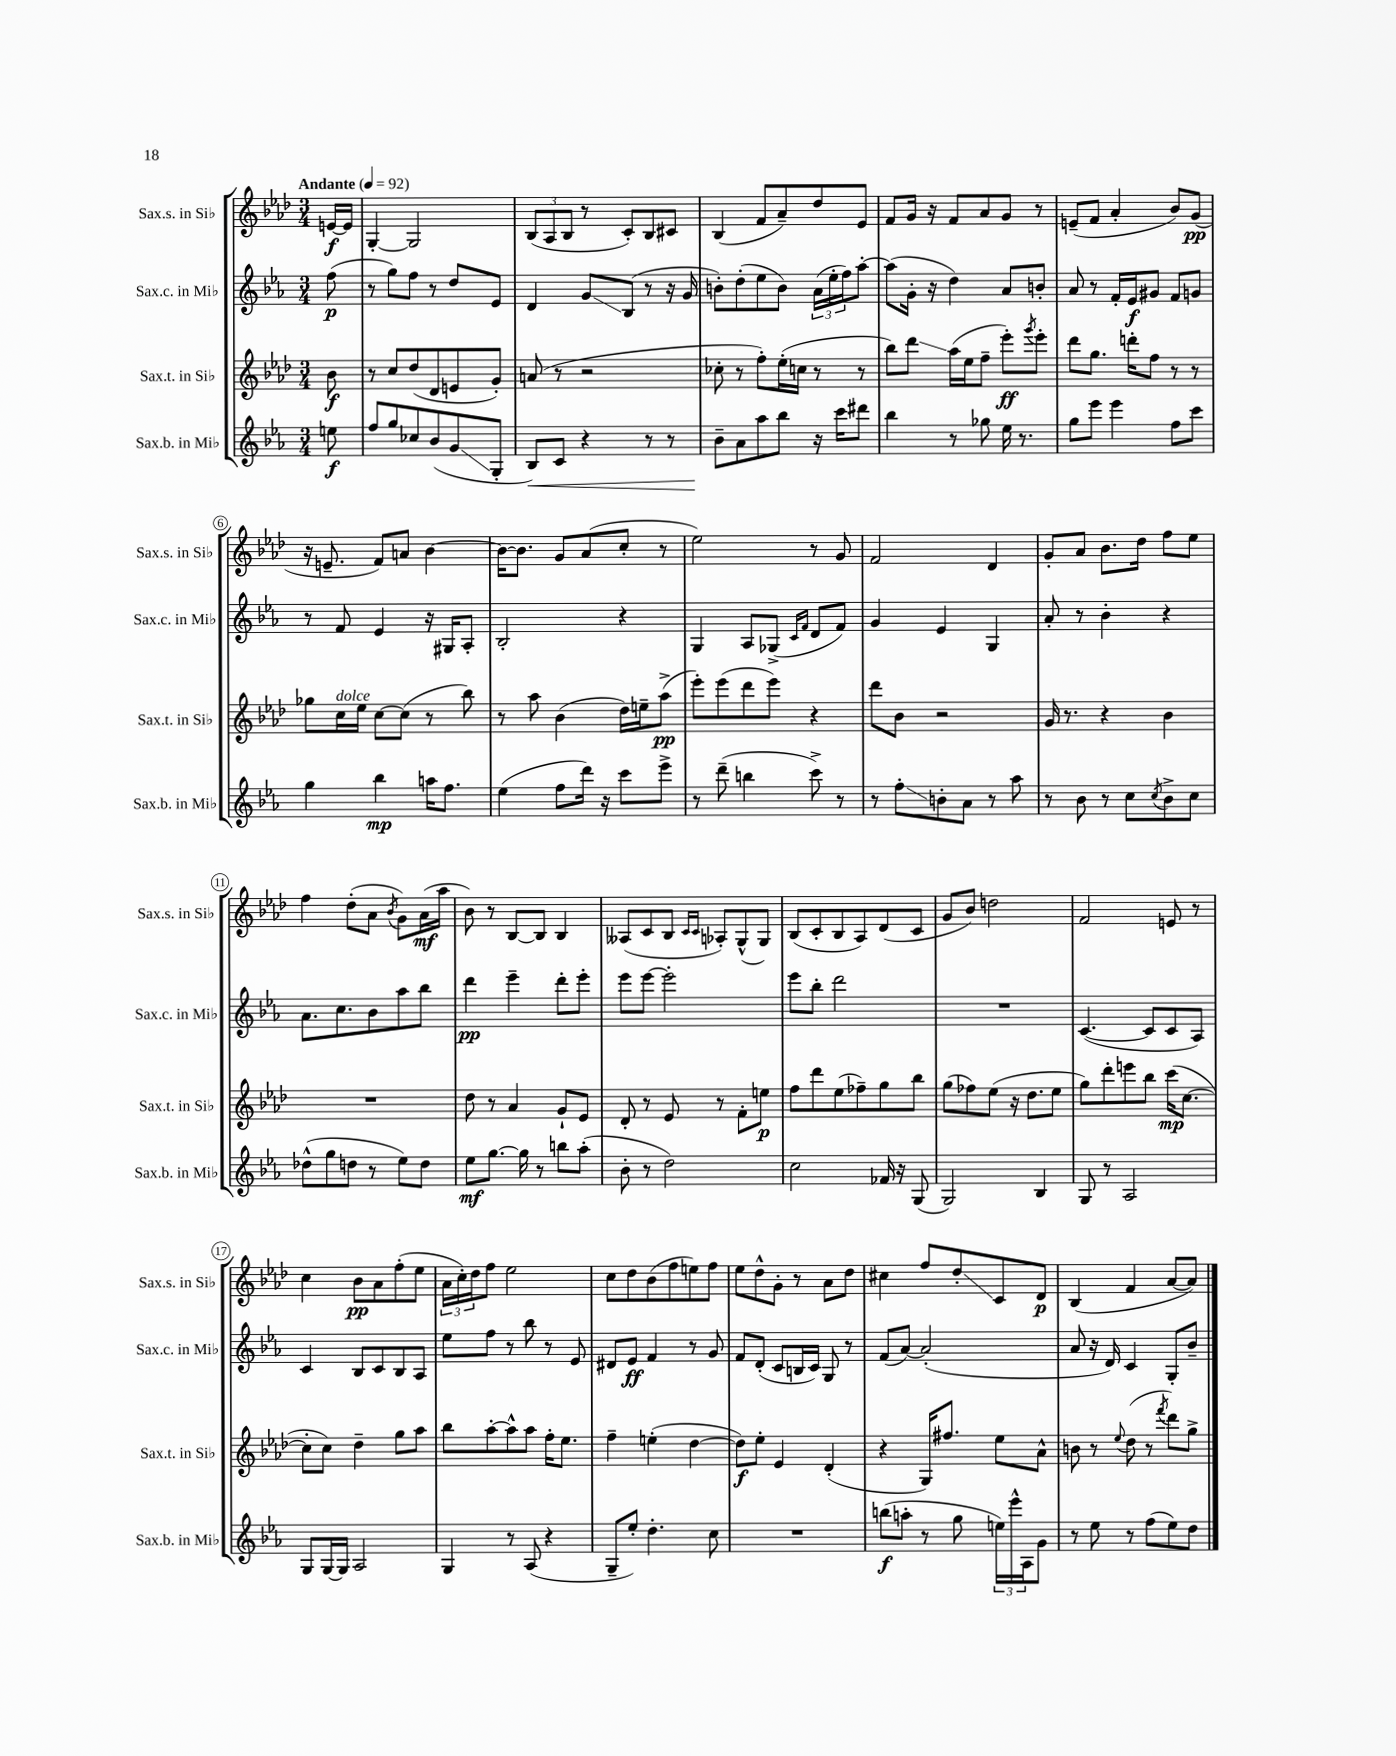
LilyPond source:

<<
\new StaffGroup <<
\new Staff = "s0" \with { instrumentName = "Sax.s. in Sib" shortInstrumentName = "Sax.s. in Sib" } {
    \clef treble \key aes \major \numericTimeSignature \time 3/4 \partial 8 \tempo "Andante" 4 = 92
    e'16~\f e'16 |
    g4~-. g2 |
    \tuplet 3/2 { bes8( aes8 bes8 } r8 c'8-.) bes8 cis'8 |
    bes4( f'8 aes'8--) des''8 ees'8 |
    f'8 g'16 r16 f'8 aes'8 g'8 r8 |
    e'8--( f'8 aes'4-. bes'8) g'8\pp( |
    r16 e'8.-- f'8) a'8 bes'4~ |
    bes'16~ bes'8. g'8 aes'8( c''8-. r8 |
    ees''2) r8 g'8 |
    f'2 des'4 |
    g'8-. aes'8 bes'8. des''16 f''8 ees''8 |
    f''4 des''8-.( aes'8 \acciaccatura { bes'8 } g'8) aes'16\mf( aes''16 |
    bes'8) r8 bes8~ bes8 bes4 |
    aeses8( c'8 bes8 \grace { c'16 c'16 } aes8-.) g8-^( g8) |
    bes8( c'8-. bes8 aes8) des'8( c'8 |
    g'8 bes'8) d''2 |
    f'2 e'8 r8 |
    c''4 bes'8\pp aes'8 f''8-.( ees''8 |
    \tuplet 3/2 { aes'16 c''16-.) des''16 } f''8 ees''2 |
    c''8 des''8 bes'8( f''8 e''8) f''8 |
    ees''8 des''8-^ g'8-. r8 aes'8 des''8 |
    cis''4 f''8 des''8-.\glissando c'8 des'8\p |
    bes4( f'4 aes'8~ aes'8) \bar "|." |
}
\new Staff = "s1" \with { instrumentName = "Sax.c. in Mib" shortInstrumentName = "Sax.c. in Mib" } {
    \clef treble \key ees \major \numericTimeSignature \time 3/4 \partial 8
    f''8\p( |
    r8 g''8) f''8 r8 d''8 ees'8 |
    d'4 g'8\glissando bes8( r8 r16 g'16 |
    b'8-.) d''8-.( ees''8 b'8) \tuplet 3/2 { aes'16( ees''16-. f''16) } aes''8~-. |
    aes''8( g'16-. r16 d''4) aes'8 b'8-. |
    aes'8 r8 f'16-. ees'16\f gis'8 f'8 g'8 |
    r8 f'8 ees'4 r16 gis16 aes8-. |
    bes2-. r4 |
    g4 aes8 ges8->( \grace { c'16 f'16 } d'8 f'8) |
    g'4 ees'4 g4 |
    aes'8-. r8 bes'4-. r4 |
    aes'8. c''8. bes'8 aes''8 bes''8 |
    d'''4\pp ees'''4-- d'''8-. ees'''8-. |
    ees'''8 ees'''8~ ees'''2-. |
    ees'''8 bes''8-. d'''2 |
    R2. |
    c'4.~( c'8 c'8 aes8) |
    c'4 bes8 c'8 bes8 aes8 |
    ees''8 f''8 r8 bes''8 r8 ees'8 |
    dis'8 ees'8\ff f'4 r8 g'8 |
    f'8 d'8-.( c'8 b16 c'16) g8 r8 |
    f'8( aes'8~) aes'2-.( |
    aes'8 r16 d'16) c'4 g8-. bes'8-- \bar "|." |
}
\new Staff = "s2" \with { instrumentName = "Sax.t. in Sib" shortInstrumentName = "Sax.t. in Sib" } {
    \clef treble \key aes \major \numericTimeSignature \time 3/4 \partial 8
    bes'8\f |
    r8 c''8 des''8( des'8 e'8 g'8-.) |
    a'8( r8 r2 |
    ces''8-. r8 f''8-.) ees''16-.( c''16 r8 r8 |
    bes''8) des'''8\glissando aes''16( ees''16 f''8-- ees'''8-.\ff) \acciaccatura { g'''8 } ees'''8-. |
    des'''8 g''8. d'''16-. f''8 r8 r8 |
    ges''8 c''16^\markup { \italic "dolce" } ees''16 c''8~ c''8( r8 bes''8) |
    r8 aes''8 bes'4( des''16) e''16-- aes''8->\pp( |
    ees'''8-.) ees'''8( des'''8 ees'''8) r4 |
    des'''8 bes'8 r2 |
    g'16 r8. r4 bes'4 |
    R2. |
    des''8 r8 aes'4 g'8-! ees'8 |
    des'8-. r8 ees'8 r8 f'8-. e''8\p |
    f''8 des'''8 ees''8( fes''8--) g''8 bes''8 |
    g''8( fes''8) ees''8( r16 des''8. ees''8 |
    g''8) des'''8-. e'''8 bes''8 c'''16\mp( c''8.~ |
    c''8-. c''8) des''4-- g''8 aes''8 |
    bes''8 aes''8~-. aes''8-^ aes''8 f''16-. ees''8. |
    f''4-- e''4-.( des''4~ |
    des''8\f) ees''8-. ees'4 des'4-.( |
    r4 g16) fis''8. ees''8 aes'8-^ |
    b'8 r8 \appoggiatura { ees''8 } des''8( r8 \acciaccatura { f'''8 } des'''8) g''8-> \bar "|." |
}
\new Staff = "s3" \with { instrumentName = "Sax.b. in Mib" shortInstrumentName = "Sax.b. in Mib" } {
    \clef treble \key ees \major \numericTimeSignature \time 3/4 \partial 8
    e''8\f |
    f''8 g''8 ces''8 bes'8( g'8\glissando g8-. |
    bes8\<) c'8 r4 r8 r8 |
    bes'8--\! aes'8 aes''8 bes''8 r16 c'''16 dis'''8 |
    bes''4 r8 ges''8 ees''16 r8. |
    g''8 ees'''8 ees'''4 f''8 c'''8 |
    g''4 bes''4\mp a''16 f''8. |
    ees''4( f''8 d'''16) r16 c'''8 ees'''8-> |
    r8 d'''8--( b''4 c'''8->) r8 |
    r8 f''8-.\glissando b'8-. aes'8 r8 aes''8 |
    r8 bes'8 r8 c''8 \acciaccatura { c''8 } bes'8-> c''8 |
    des''8-^( g''8 d''8 r8 ees''8) d''8 |
    ees''8\mf g''8.~ g''16 r8 b''8 aes''8-.( |
    bes'8-. r8 d''2) |
    c''2 fes'16 r16 g8( |
    g2) bes4 |
    g8 r8 aes2 |
    g8 g16~ g16 aes2 |
    g4 r8 aes8( r4 |
    g8-- ees''8-.) d''4.-. c''8 |
    R2. |
    b''8\f( a''8-. r8 g''8 \tuplet 3/2 { e''16) ees'''16-^ aes16 } g'8 |
    r8 ees''8 r8 f''8( ees''8) d''8 \bar "|." |
}
>>
>>
\layout { \context { \Score \override BarNumber.stencil = #(make-stencil-circler 0.1 0.3 ly:text-interface::print) } }
